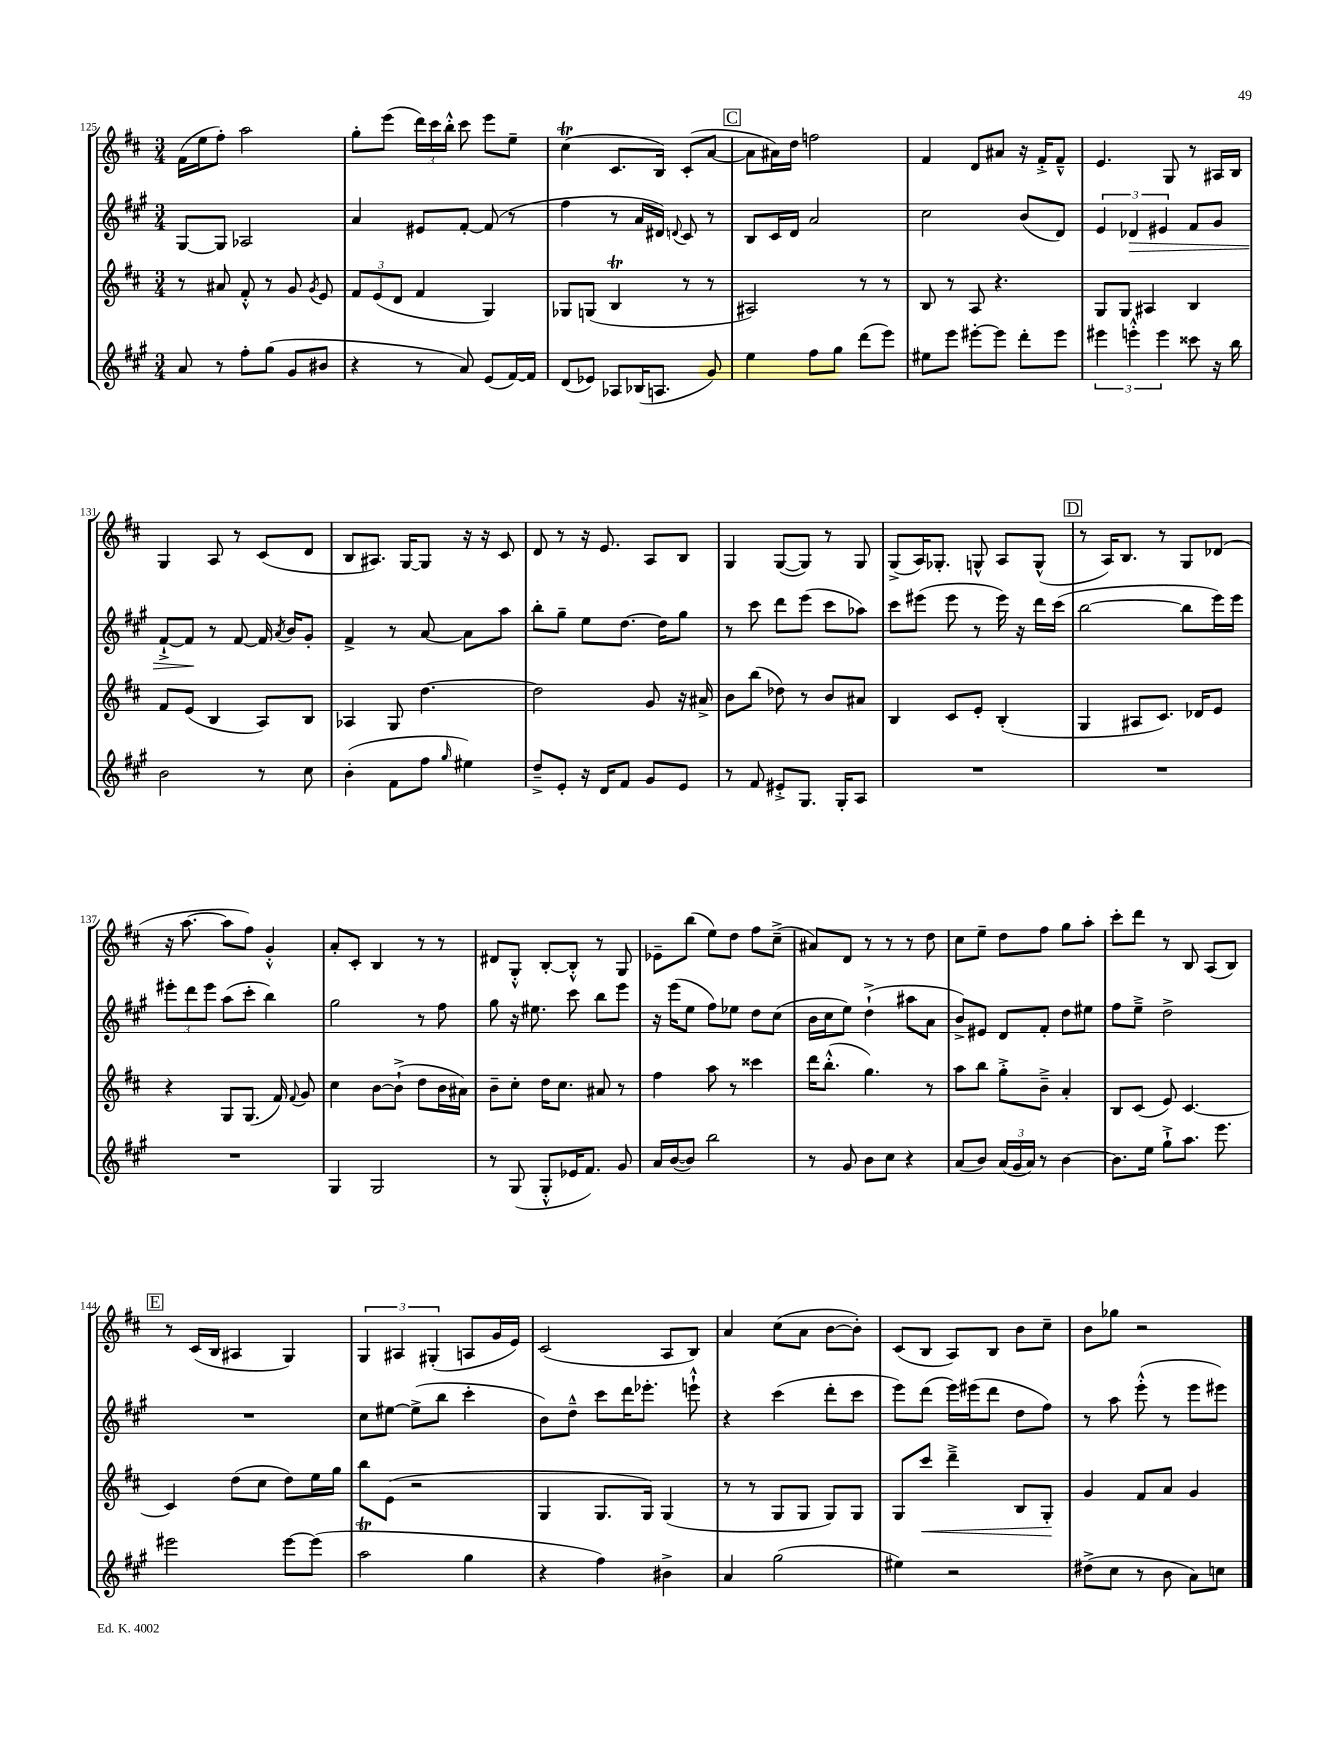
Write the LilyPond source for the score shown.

<<
\new StaffGroup <<
\new Staff = "s0" {
    \clef treble \key d \major \numericTimeSignature \time 3/4
    \autoBeamOff fis'16[( e''16 fis''8]-.) a''2 |
    g''8[-. e'''8]( \tuplet 3/2 { d'''16[) cis'''16 b''16]-.-^ } cis'''8 e'''8[ e''8]-- |
    cis''4\trill( cis'8.[ b16]) cis'8[-.( a'8]~ |
    \mark \markup { \box "C" } a'8[ ais'16) d''16] f''2 |
    fis'4 d'8[ ais'8] r16 fis'16[-.-> fis'8]---^ |
    e'4. g8 r8 ais16[ b16] |
    g4 a8 r8 cis'8[( d'8] |
    b8[ ais8.]) g16[~ g8] r16 r16 cis'8 |
    d'8 r8 r16 e'8. a8[ b8] |
    g4 g8[~( g8]) r8 g8 |
    g8[->( a16) ges8.]-. g8-^ a8[ g8]-^( |
    \mark \markup { \box "D" } r8 a16[) b8.] r8 g8[ des'8]( |
    r16 a''8.~ a''8[ fis''8]) g'4-.-^ |
    a'8[-. cis'8]-. b4 r8 r8 |
    dis'8[ g8]-.-^ b8[~-. b8]-.-^ r8 g8 |
    ees'8[-- b''8]( e''8[) d''8] fis''8[ cis''8]--->( |
    ais'8[) d'8] r8 r8 r8 d''8 |
    cis''8[ e''8]-- d''8[ fis''8] g''8[ a''8]-. |
    cis'''8[-. d'''8] r8 b8 a8[( b8]) |
    \mark \markup { \box "E" } r8 cis'16[( b16] ais4 g4) |
    \tuplet 3/2 { g4 ais4 gis4-.( } a8[ g'16 e'16]) |
    cis'2( a8[ b8]) |
    a'4 cis''8[( a'8] b'8[~ b'8]-.) |
    cis'8[( b8] a8[) b8] b'8[ cis''8]-- |
    b'8[ ges''8] r2 \bar "|." |
}
\new Staff = "s1" {
    \clef treble \key a \major \numericTimeSignature \time 3/4
    \autoBeamOff gis8[~ gis8] aes2 |
    a'4 eis'8[ fis'8]~-. fis'8( r8 |
    fis''4 r8 a'16[ dis'16]) \appoggiatura { d'8 } cis'8 r8 |
    \mark \markup { \box "C" } b8[ cis'16 d'16] a'2 |
    cis''2 b'8[( d'8]) |
    \tuplet 3/2 { e'4 des'4\> eis'4 } fis'8[ gis'8] |
    fis'8[~-!-> fis'8]\! r8 fis'8~ fis'16 \acciaccatura { a'8 } b'16[ gis'8]-. |
    fis'4-> r8 a'8~ a'8[ a''8] |
    b''8[-. gis''8]-- e''8[ d''8.]~ d''16[ gis''8] |
    r8 cis'''8 d'''8[ e'''8]( cis'''8[ aes''8]) |
    cis'''8[ eis'''8]( eis'''8 r8 eis'''16) r16 d'''16[ cis'''16]( |
    \mark \markup { \box "D" } b''2~ b''8[ e'''16) e'''16] |
    \tuplet 3/2 { eis'''8[-. d'''8 eis'''8] } a''8[( cis'''8]-. b''4) |
    gis''2 r8 fis''8 |
    gis''8 r16 eis''8. cis'''8 b''8[ e'''8] |
    r16 e'''16[( e''8] fis''8[) ees''8] d''8[ cis''8]( |
    b'16[ cis''16 e''8]) d''4-!->( ais''8[ a'8] |
    b'8[->) eis'8] d'8[ fis'8]-. d''8[ eis''8] |
    fis''8[ e''8]---> d''2-> |
    \mark \markup { \box "E" } R2. |
    cis''8[ eis''8]~ eis''8[->( b''8] cis'''4-. |
    b'8[) d''8]---^ cis'''8[ d'''16 ees'''8.]-. e'''8-!-^ |
    r4 cis'''4( d'''8[-. cis'''8] |
    e'''8[) d'''8]( e'''16[) eis'''16( d'''8] d''8[ fis''8]) |
    r8 a''8 e'''8-.-^( r8 e'''8[ eis'''8]) \bar "|." |
}
\new Staff = "s2" {
    \clef treble \key d \major \numericTimeSignature \time 3/4
    \autoBeamOff r8 ais'8 fis'8-.-^ r8 g'8 \acciaccatura { g'8 } e'8 |
    \tuplet 3/2 { fis'8[ e'8( d'8] } fis'4 g4) |
    ges8[ g8]( b4\trill r8 r8 |
    \mark \markup { \box "C" } ais2) r8 r8 |
    b8 r8 a8 r4. |
    g8[ g8] ais4 b4 |
    fis'8[ e'8]( b4 a8[) b8] |
    aes4 g8 d''4.~ |
    d''2 g'8 r16 ais'16-> |
    b'8[ b''8]( des''8) r8 b'8[ ais'8] |
    b4 cis'8[ e'8]-. b4-.( |
    \mark \markup { \box "D" } g4 ais8[ cis'8.]) des'16[ e'8] |
    r4 g8[ g8.]( fis'16) \appoggiatura { fis'8 } g'8 |
    cis''4 b'8[~ b'8]-!->( d''8[ b'16 ais'16]) |
    b'8[-- cis''8]-. d''16[ cis''8.] ais'8 r8 |
    fis''4 a''8 r8 cisis'''4 |
    d'''16[ b''8.]-.-^( g''4.) r8 |
    a''8[ b''8] g''8[-.-> b'8]---> a'4-. |
    b8[ cis'8]( e'8) cis'4.~ |
    \mark \markup { \box "E" } cis'4 d''8[( cis''8] d''8[) e''16 g''16] |
    b''8[ e'8]( r2 |
    g4 g8.[ g16]) g4( |
    r8 r8 g8[ g8] g8[) g8] |
    g8[ cis'''8]\< d'''4---> b8[ g8]-.\! |
    g'4 fis'8[ a'8] g'4 \bar "|." |
}
\new Staff = "s3" {
    \clef treble \key a \major \numericTimeSignature \time 3/4
    \autoBeamOff a'8 r8 fis''8[-. gis''8]( gis'8[ bis'8] |
    r4 r8 a'8) e'8[( fis'16~) fis'16] |
    d'8[( ees'8]) aes8[ bes16( a8.] gis'8) |
    \mark \markup { \box "C" } e''4 fis''8[ gis''8] d'''8[( e'''8]) |
    eis''8[ e'''8] eis'''8[~-. eis'''8] d'''8[-. eis'''8] |
    \tuplet 3/2 { eis'''4 e'''4-.-^ e'''4 } cisis'''8 r16 b''16 |
    b'2 r8 cis''8 |
    b'4-.( fis'8[ fis''8] \grace { gis''16 } eis''4) |
    d''8[---> e'8]-. r16 d'16[ fis'8] gis'8[ e'8] |
    r8 fis'8 eis'8[-.-> gis8.] gis16[-. a8] |
    R2. |
    \mark \markup { \box "D" } R2. |
    R2. |
    gis4 gis2 |
    r8 gis8( gis8[-.-^ ees'16 fis'8.]) gis'8 |
    a'16[ b'16~( b'8]) b''2 |
    r8 gis'8 b'8[ cis''8] r4 |
    a'8[( b'8]) \tuplet 3/2 { a'16[( gis'16 a'16]) } r8 b'4~ |
    b'8.[ e''16] gis''8[-!-> a''8.] e'''8. |
    \mark \markup { \box "E" } eis'''2 eis'''8[~ eis'''8]( |
    a''2\trill gis''4 |
    r4 fis''4) bis'4-> |
    a'4 gis''2( |
    eis''4) r2 |
    dis''8[->( cis''8] r8 b'8 a'8[) c''8] \bar "|." |
}
>>
>>
\layout { \context { \Score currentBarNumber = #125 } }
